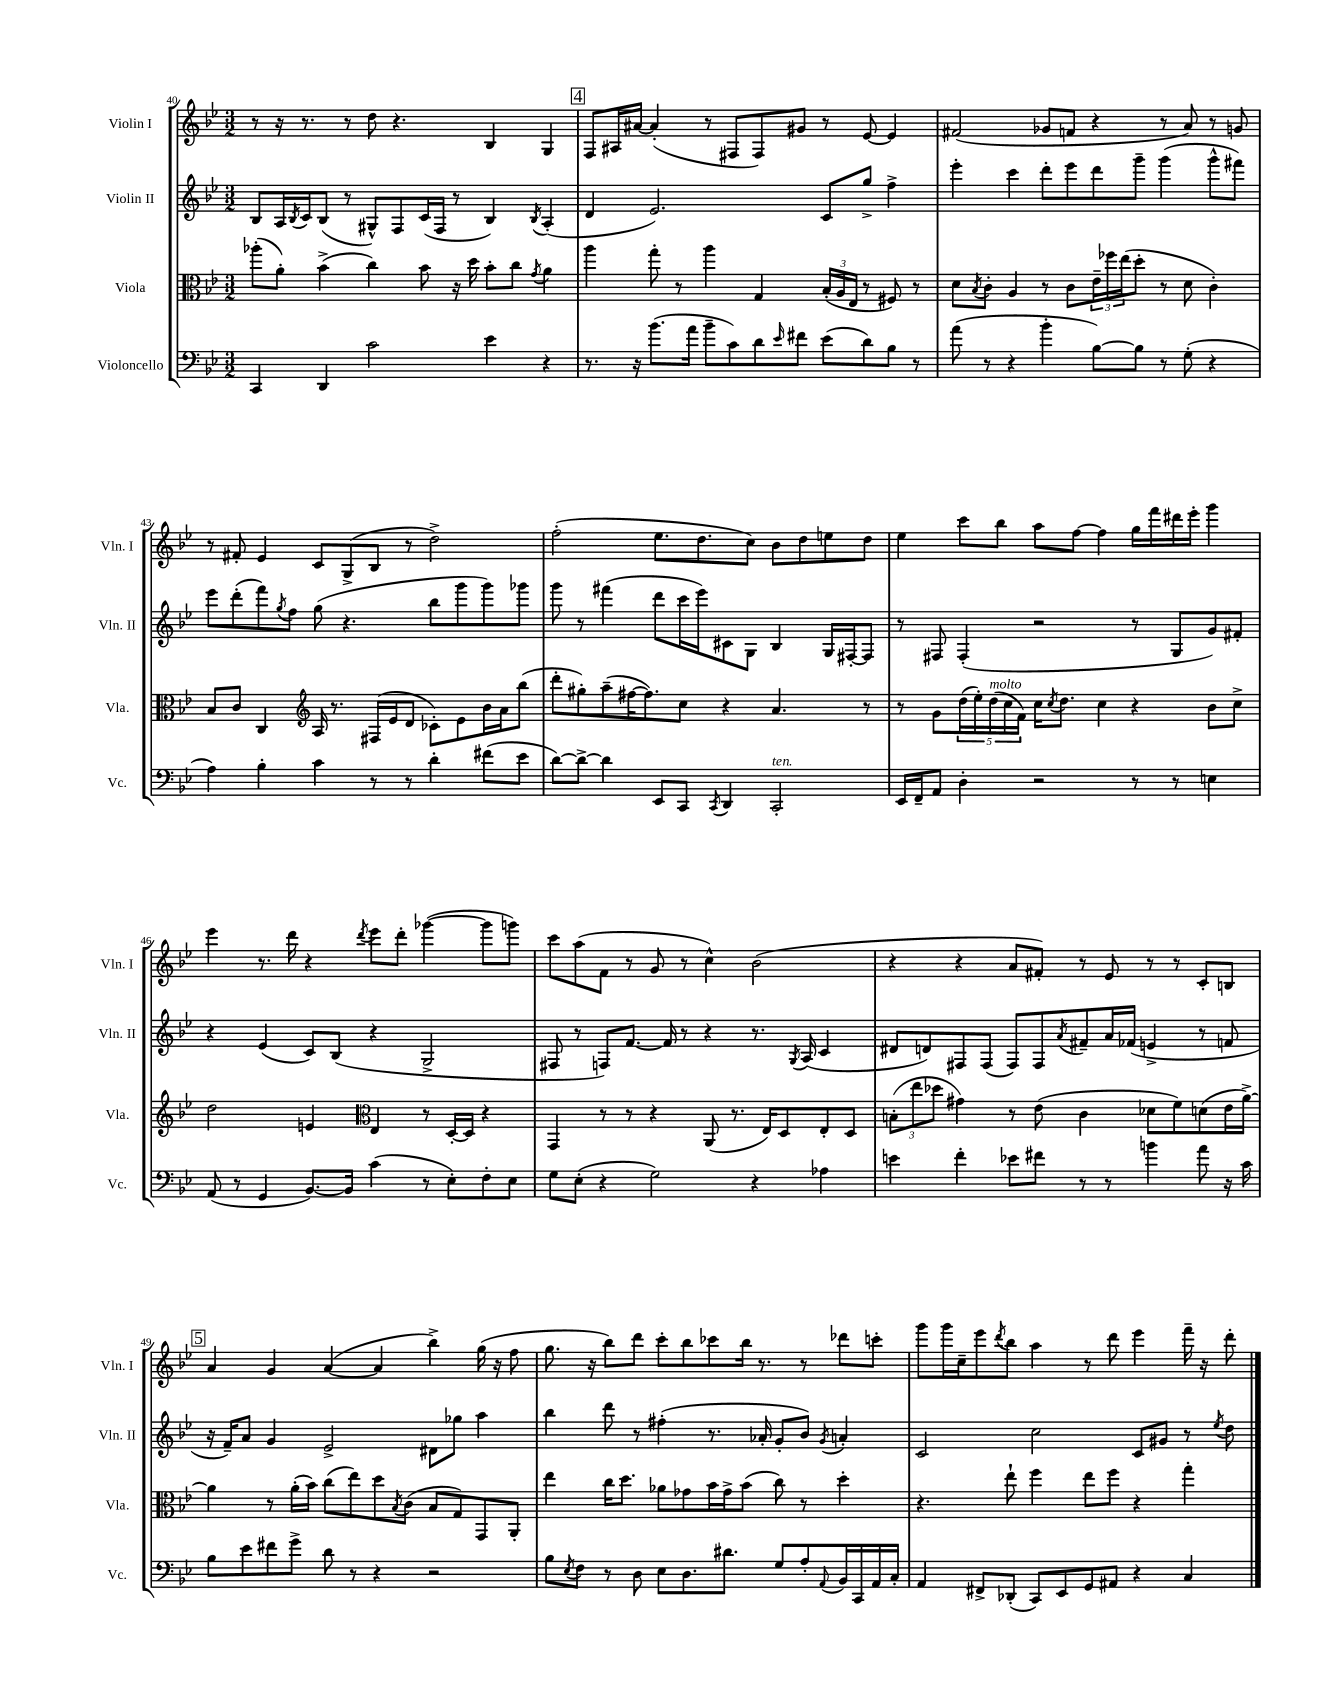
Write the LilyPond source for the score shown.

<<
\new StaffGroup <<
\new Staff = "s0" \with { instrumentName = "Violin I" shortInstrumentName = "Vln. I" } {
    \clef treble \key bes \major \numericTimeSignature \time 3/2
    r8 r16 r8. r8 d''8 r4. bes4 g4 |
    \mark \markup { \box "4" } f8 ais16 ais'16~ ais'4-.( r8 fis8 fis8) gis'8 r8 ees'8~ ees'4 |
    fis'2( ges'8 f'8 r4 r8 a'8) r8 g'8 |
    r8 fis'8-. ees'4 c'8 g8->( bes8 r8 d''2->) |
    f''2-.( ees''8. d''8. c''8) bes'8 d''8 e''8 d''8 |
    ees''4 c'''8 bes''8 a''8 f''8~ f''4 g''16 f'''16 dis'''16 ees'''16-. g'''4 |
    ees'''4 r8. d'''16 r4 \acciaccatura { d'''8 } ees'''8 d'''8-. ges'''4~( ges'''8 g'''8) |
    c'''8 a''8( f'8 r8 g'8 r8 c''4-^) bes'2( |
    r4 r4 a'8 fis'8-.) r8 ees'8 r8 r8 c'8-. b8 |
    \mark \markup { \box "5" } a'4 g'4 a'4~( a'4 bes''4->) g''16( r16 f''8 |
    g''8. r16 bes''8) d'''8 c'''8-. bes''8 ces'''8 bes''16 r8. r8 des'''8 c'''8-. |
    g'''8 g'''16 c''16-- ees'''8 \acciaccatura { d'''8 } bes''8 a''4 r8 d'''8 ees'''4 f'''16-- r16 d'''8-. \bar "|." |
}
\new Staff = "s1" \with { instrumentName = "Violin II" shortInstrumentName = "Vln. II" } {
    \clef treble \key bes \major \numericTimeSignature \time 3/2
    bes8 a16 \acciaccatura { bes8 } c'16 bes8( r8 gis8-^) f8 c'16( f16 r8 bes4) \acciaccatura { bes8 } a4-.( |
    \mark \markup { \box "4" } d'4 ees'2.) c'8 g''8-> f''4-> |
    ees'''4-. c'''4 d'''8-. ees'''8 d'''8 g'''8-- g'''4( g'''8-^ fis'''8) |
    ees'''8 d'''8-.( f'''8) \acciaccatura { g''8 } f''8 g''8( r4. bes''8 g'''8 g'''8) ges'''8 |
    g'''8 r8 fis'''4( d'''8 c'''16 ees'''16) cis'8 g8 bes4 g16 fis16~-. fis8 |
    r8 fis8 fis4-.( r2 r8 g8 g'8) fis'8-. |
    r4 ees'4( c'8) bes8( r4 g2-> |
    fis8 r8 f8) f'8.~ f'16 r8 r4 r8. \acciaccatura { g8 } a16( c'4 |
    dis'8 d'8) fis8 fis8( fis8) fis8 \acciaccatura { a'8 } fis'8-- a'16 fes'16( e'4-> r8 f'8 |
    \mark \markup { \box "5" } r16 f'16--) a'8 g'4 ees'2-> dis'8 ges''8 a''4 |
    bes''4 d'''8 r8 fis''4-.( r8. aes'16-. g'8-. bes'8) \acciaccatura { g'8 } a'4-. |
    c'2 c''2 c'8 gis'8 r8 \acciaccatura { ees''8 } d''8 \bar "|." |
}
\new Staff = "s2" \with { instrumentName = "Viola" shortInstrumentName = "Vla." } {
    \clef alto \key bes \major \numericTimeSignature \time 3/2
    aes''8-.( a'8-.) bes'4->( c''4) bes'8 r16 d''16 bes'8-. c''8 \acciaccatura { g'8 } a'4 |
    \mark \markup { \box "4" } a''4 g''8-. r8 a''4 g4 \tuplet 3/2 { bes16-.( a16 ees16 } r8 fis8) r8 |
    d'8 \acciaccatura { bes8 } c'8-. a4 r8 c'8 \tuplet 3/2 { ees'16-- fes''16 ees''16( } d''8-. r8 d'8 c'4-.) |
    bes8 c'8 c4 \clef treble a16 r8. fis16( ees'16 d'8 ces'8-.) ees'8 bes'16 a'16 bes''8( |
    d'''8-. gis''8-.) a''8--( fis''16~ fis''8.) c''8 r4 a'4. r8 |
    r8 g'8 \tuplet 5/4 { d''16( ees''16-.) d''16^\markup { \italic "molto" }( c''16 f'16) } c''16 \acciaccatura { c''8 } d''8. c''4 r4 bes'8 c''8-> |
    d''2 e'4 \clef alto ees4 r8 d16~-. d16 r4 |
    g,4 r8 r8 r4 a,8( r8. ees16) d8 ees8-. d8 |
    \tuplet 3/2 { b8-.( ees''8 des''8 } gis'4) r8 ees'8( c'4 des'8 f'8) d'8( ees'16 a'16~->) |
    \mark \markup { \box "5" } a'4 r8 a'16-.( bes'16) c''8( ees''8) d''8 \acciaccatura { bes8 } c'8( bes8 g8) g,8 a,8-. |
    ees''4 c''16 d''8. aes'8 ges'8 bes'16 ges'16-> bes'8( c''8) r8 d''4-. |
    r4. ees''8-! f''4 ees''8 f''8 r4 g''4-. \bar "|." |
}
\new Staff = "s3" \with { instrumentName = "Violoncello" shortInstrumentName = "Vc." } {
    \clef bass \key bes \major \numericTimeSignature \time 3/2
    c,4 d,4 c'2 ees'4 r4 |
    \mark \markup { \box "4" } r8. r16 bes'8.( a'16 bes'8-- c'8) d'8 \grace { ees'16 } fis'8 ees'8( d'8) bes8 r8 |
    a'8( r8 r4 bes'4-. bes8~) bes8 r8 g8-.( r4 |
    a4) bes4-. c'4 r8 r8 d'4-. fis'8( ees'8 |
    d'8~) d'8~-> d'4 ees,8 c,8 \acciaccatura { c,8 } d,4 c,2-.^\markup { \italic "ten." } |
    ees,16 f,16-- a,8 d4-. r2 r8 r8 e4 |
    a,8( r8 g,4 bes,8.~) bes,16 c'4( r8 ees8-.) f8-. ees8 |
    g8 ees8-.( r4 g2) r4 aes4 |
    e'4 f'4-. ees'8 fis'8 r8 r8 b'4 a'8 r16 c'16 |
    \mark \markup { \box "5" } bes8 ees'8 fis'8 g'8-> d'8 r8 r4 r2 |
    bes8 \acciaccatura { ees8 } f8 r8 d8 ees8 d8. dis'8. g8 a8-. \appoggiatura { a,8 } bes,16 c,16 a,16 c16-. |
    a,4 fis,8-> des,8-.( c,8) ees,8 g,8 ais,8 r4 c4 \bar "|." |
}
>>
>>
\layout { \context { \Score currentBarNumber = #40 } }
